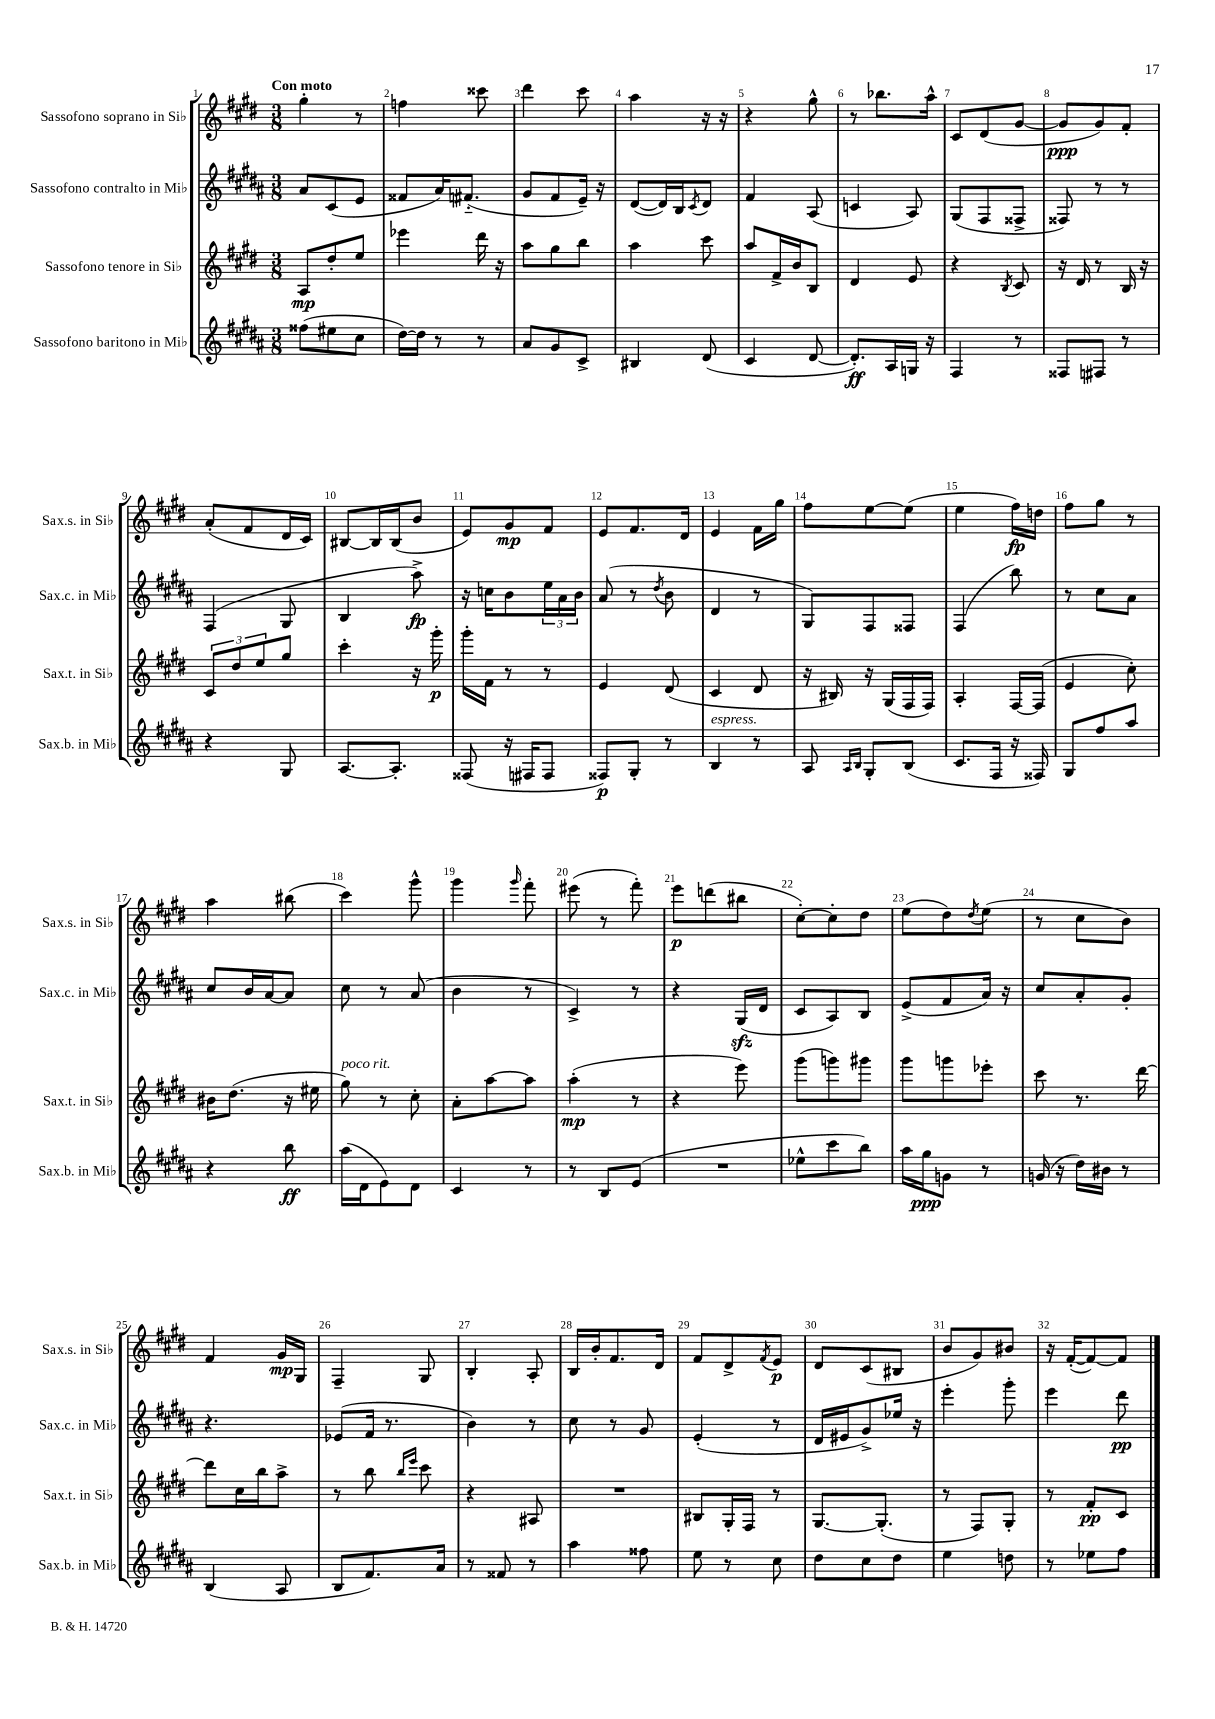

**kern	**kern	**kern	**kern
*staff4	*staff3	*staff2	*staff1
*clefG2	*clefG2	*clefG2	*clefG2
*k[f#c#g#d#a#]	*k[f#c#g#d#]	*k[f#c#g#d#a#]	*k[f#c#g#d#]
*M3/8	*M3/8	*M3/8	*M3/8
(8ff##	8A	8a#	4gg#'
8ee#	8dd#'	(8c#	.
8cc#	8ee	8e	8r
=	=	=	=
[16dd#)	4eee-	8f##	4ff
16dd#]	.	.	.
8r	.	16a#)	.
.	.	(8.f#'~	.
8r	16ddd#	.	8ccc##
.	16r	.	.
=	=	=	=
8a#	8aa	8g#	4ddd#
8g#	8gg#	8f#	.
8c#^	8bb	16e~)	8ccc#
.	.	16r	.
=	=	=	=
4B#	4aa	([8d#	4aa
.	.	16d#])	.
.	.	16B	.
.	.	8qc#	.
(8d#	8ccc#	8d#	16r
.	.	.	16r
=	=	=	=
4c#	8aa	4f#	4r
.	16f#^	.	.
.	16b	.	.
[8d#	8B	(8A#	8gg#^^
=	=	=	=
8.d#'])	4d#	4c	8r
.	.	.	8.bb-
16A#	.	.	.
16G	8e	8A#)	.
16r	.	.	16aa^^
=	=	=	=
4F#	4r	(8G#	8c#
.	.	8F#	(8d#
.	8qB	.	.
8r	8c#	8F##^	[8g#
=	=	=	=
8F##	16r	8F##)	8g#]
.	16d#	.	.
8F#	8r	8r	8g#)
8r	16B	8r	8f#'
.	16r	.	.
=	=	=	=
4r	12c#	(4F#	(8a'
.	12dd#	.	.
.	.	.	8f#
.	12ee	.	.
8G#	8gg#	8G#	16d#
.	.	.	16c#)
=	=	=	=
[8.A#	4ccc#'	4B	[8B#
.	.	.	16B#]
8.A#']	.	.	(16B#
.	16r	8aa#^)	8b
.	16ggg#'	.	.
=	=	=	=
(8F##	16ggg#'	16r	8e)
.	16f#	16cc	.
16r	8r	8b	8g#
16F#	.	.	.
8F#	8r	24ee	8f#
.	.	24a#	.
.	.	24b	.
=	=	=	=
8F##)	4e	(8a#	8e
8G#'	.	8r	8.f#
.	.	8qdd#	.
8r	(8d#	8b	.
.	.	.	16d#
=	=	=	=
4B	4c#	4d#	4e
8r	8d#	8r	16f#
.	.	.	16gg#
=	=	=	=
8A#	16r	8G#)	8ff#
.	16B#)	.	.
16qqA#	.	.	.
16qqB	.	.	.
8G#'	16r	8F#	[8ee
.	(16G#	.	.
(8B	16F#	8F##	(8ee]
.	16F#)	.	.
=	=	=	=
8.c#	4A'	(4F#	4ee
16F#	.	.	.
16r	[16F#	8bb)	16ff#)
16F##)	(16F#]	.	16dd
=	=	=	=
8G#	4e	8r	8ff#
8ff#	.	8cc#	8gg#
8aa#	8cc#')	8a#	8r
=	=	=	=
4r	16b#	8cc#	4aa
.	(8.dd#	.	.
.	.	16b	.
.	.	[16a#	.
8bb	16r	8a#]	(8bb#
.	16ee#	.	.
=	=	=	=
(16aa#	8gg#)	8cc#	4ccc#)
16d#	.	.	.
8e)	8r	8r	.
8d#	8cc#'	(8a#	8ggg#^^
=	=	=	=
4c#	8a'	4b	4ggg#
.	[8aa	.	.
.	.	.	16qqggg#
8r	8aa]	8r	8fff#'
=	=	=	=
8r	(4aa'	4c#^)	(8eee#
8B	.	.	8r
(8e	8r	8r	8fff#')
=	=	=	=
4.r	4r	4r	8eee
.	.	.	(8ddd
.	8eee)	(16G#	8bb#
.	.	16d#	.
=	=	=	=
8ee-^^	(8ggg#	8c#	[8cc#')
8ccc#	8ggg)	8A#)	8cc#']
8bb)	8ggg#	8B	8dd#
=	=	=	=
16aa#	8ggg#	(8e^	(8ee
16gg#	.	.	.
8g	8ggg	8f#	8dd#)
.	.	.	8qdd#
8r	8eee-'	16a#)	(8ee
.	.	16r	.
=	=	=	=
(16g	8ccc#	8cc#	8r
16r	.	.	.
16dd#)	8.r	8a#'	8cc#
16b#	.	.	.
8r	.	8g#'	8b)
.	[16ddd#	.	.
=	=	=	=
(4B	8ddd#]	4.r	4f#
.	16cc#	.	.
.	16bb	.	.
8A#	8aa^	.	16g#
.	.	.	16G#
=	=	=	=
8B	8r	(8e-	4F#~
8.f#)	8bb	16f#	.
.	.	8.r	.
.	16qqbb	.	.
.	16qqeee	.	.
.	8ccc#	.	8G#
16a#	.	.	.
=	=	=	=
8r	4r	4b)	4B'
8f##	.	.	.
8r	8A#	8r	8A'
=	=	=	=
4aa#	4.r	8cc#	16B
.	.	.	16b'
.	.	8r	8.f#
8ff##	.	8g#	.
.	.	.	16d#
=	=	=	=
8ee	8B#	(4e'	8f#
8r	16G#'	.	8d#^
.	16F#	.	.
.	.	.	8qf#
8cc#	8r	8r	8e
=	=	=	=
8dd#	[8.G#	16d#	8d#
.	.	16e#	.
8cc#	.	8g#^)	(8c#
.	(8.G#']	.	.
8dd#	.	16ee-	8B#
.	.	16r	.
=	=	=	=
4ee	8r	4eee'	8b
.	8F#)	.	8g#)
8dd	8G#'	8ggg#'	8b#
=	=	=	=
8r	8r	4eee	16r
.	.	.	([16f#'
8ee-	8f#'	.	8f#_)
8ff#	8c#	8ddd#	8f#]
==	==	==	==
*-	*-	*-	*-
